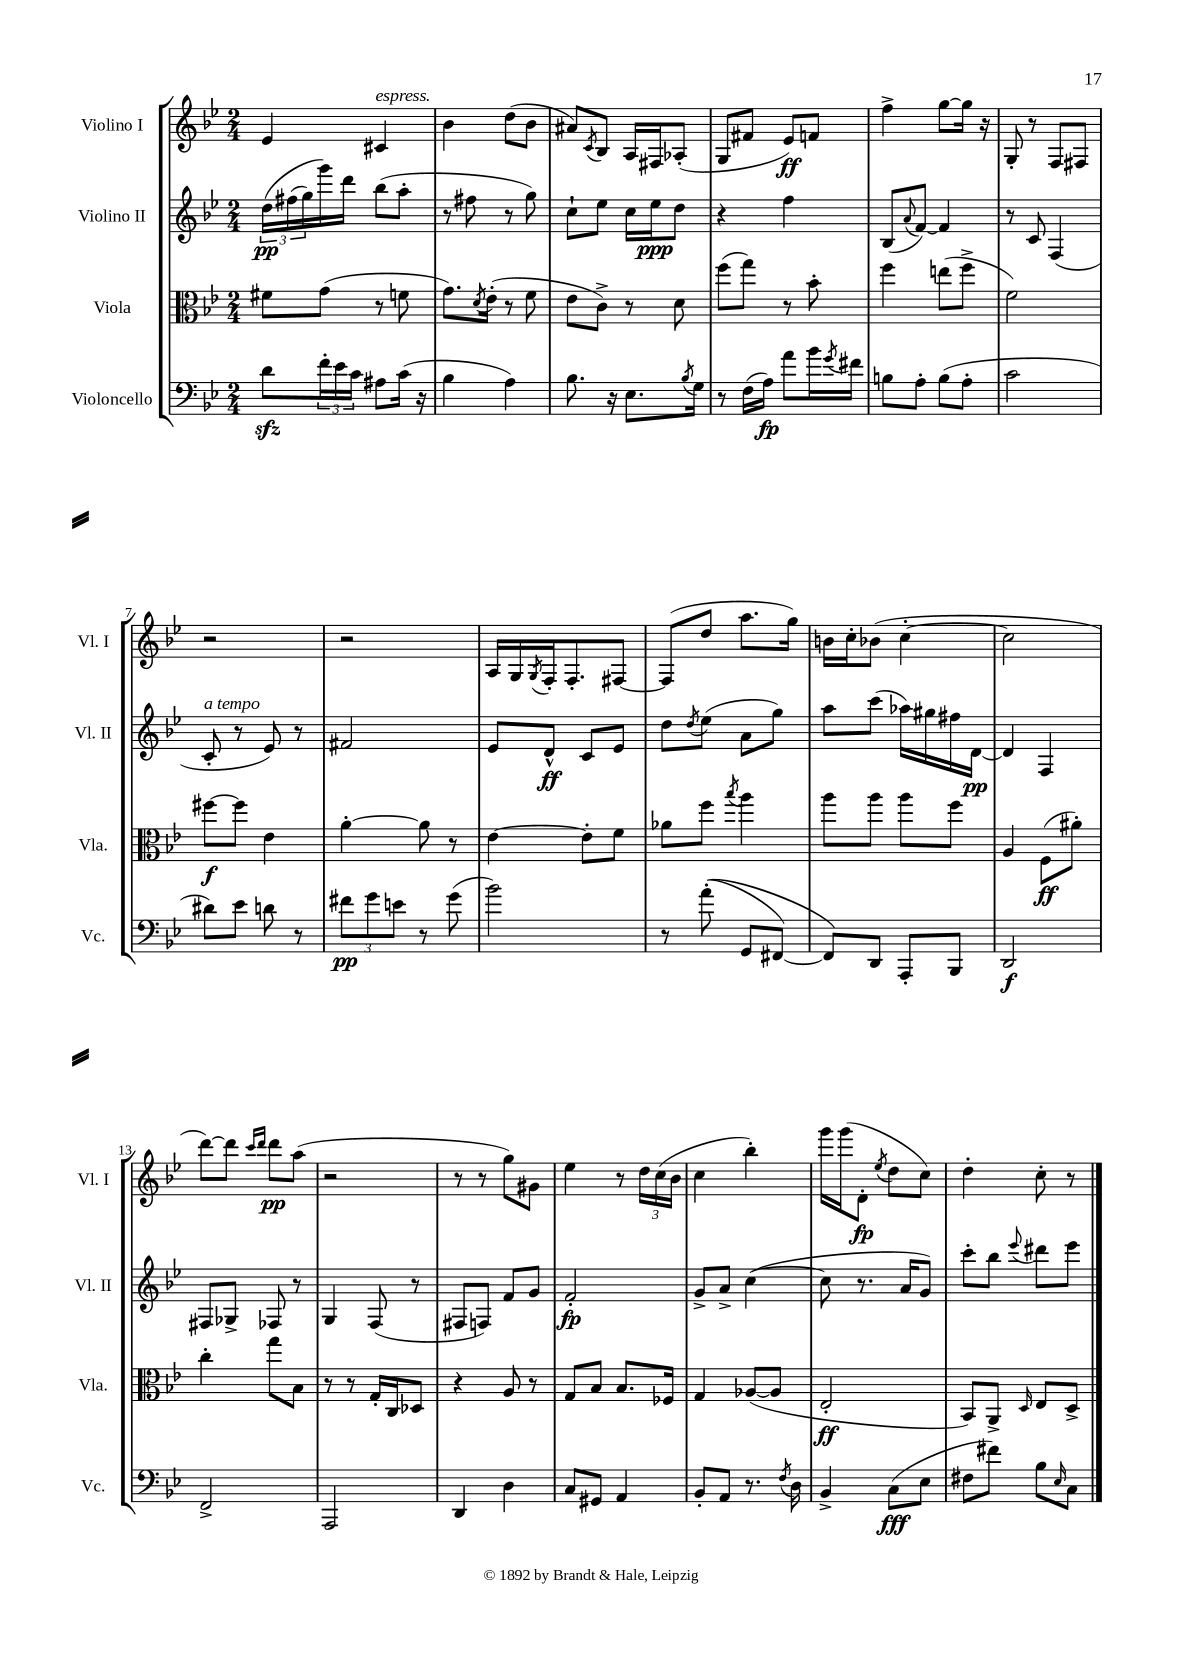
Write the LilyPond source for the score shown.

<<
\new StaffGroup <<
\new Staff = "s0" \with { instrumentName = "Violino I" shortInstrumentName = "Vl. I" } {
    \clef treble \key bes \major \numericTimeSignature \time 2/4
    ees'4 cis'4^\markup { \italic "espress." } |
    bes'4 d''8( bes'8 |
    ais'8) \acciaccatura { c'8 } bes8 a16 fis16 aes8-.( |
    g8 fis'8 ees'8\ff) f'8 |
    f''4-> g''8~ g''16 r16 |
    g8-. r8 f8 fis8 |
    r2 |
    r2 |
    a16 g16 \acciaccatura { g8 } f16-. f8.-. fis8~ |
    fis8( d''8 a''8. g''16) |
    b'16 c''16-. bes'8( c''4~-. |
    c''2 |
    d'''8~) d'''8 \grace { c'''16 d'''16 } d'''8\pp a''8( |
    r2 |
    r8 r8 g''8) gis'8 |
    ees''4 r8 \tuplet 3/2 { d''16 c''16( bes'16 } |
    c''4 bes''4-.) |
    g'''16 g'''16( d'8-.\fp \acciaccatura { ees''8 } d''8 c''8) |
    d''4-. c''8-. r8 \bar "|." |
}
\new Staff = "s1" \with { instrumentName = "Violino II" shortInstrumentName = "Vl. II" } {
    \clef treble \key bes \major \numericTimeSignature \time 2/4
    \tuplet 3/2 { d''16\pp\( fis''16( g''16) } g'''16\) d'''16 bes''8( a''8-. |
    r8 fis''8 r8 g''8) |
    c''8-! ees''8 c''16 ees''16\ppp d''8 |
    r4 f''4 |
    bes8( \appoggiatura { a'8 } f'8~) f'4 |
    r8 c'8 f4( |
    c'8-.^\markup { \italic "a tempo" } r8 ees'8) r8 |
    fis'2 |
    ees'8 d'8-^\ff c'8 ees'8 |
    d''8 \acciaccatura { d''8 } ees''8( a'8 g''8) |
    a''8 c'''8( aes''16) gis''16 fis''16 d'16~\pp |
    d'4 f4 |
    fis8 ges8-> fes8 r8 |
    g4 f8( r8 |
    fis8 f8) f'8 g'8 |
    f'2-.\fp |
    g'8-> a'8-> c''4~( |
    c''8 r8. a'16 g'8) |
    c'''8-. bes''8 \appoggiatura { ees'''8 } dis'''8 ees'''8 \bar "|." |
}
\new Staff = "s2" \with { instrumentName = "Viola" shortInstrumentName = "Vla." } {
    \clef alto \key bes \major \numericTimeSignature \time 2/4
    fis'8 g'8( r8 f'8 |
    g'8.) \acciaccatura { d'8 } ees'16-.( r8 f'8 |
    ees'8 c'8->) r8 d'8 |
    f''8( g''8) r8 bes'8-. |
    f''4 e''8( f''8-> |
    f'2) |
    fis''8~\f fis''8 ees'4 |
    a'4~-. a'8 r8 |
    ees'4~ ees'8-. f'8 |
    aes'8 f''8 \acciaccatura { bes''8 } a''4 |
    a''8 a''8 a''8 f''8 |
    a4 f8\ff( ais'8-.) |
    c''4-. g''8 bes8 |
    r8 r8 g16-. c16 des8 |
    r4 a8 r8 |
    g8 bes8 bes8. fes16 |
    g4 aes8~( aes8 |
    ees2-.\ff |
    bes,8) a,8-> \grace { d16 } ees8 d8-> \bar "|." |
}
\new Staff = "s3" \with { instrumentName = "Violoncello" shortInstrumentName = "Vc." } {
    \clef bass \key bes \major \numericTimeSignature \time 2/4
    d'8\sfz \tuplet 3/2 { f'16-. ees'16 c'16 } ais8 c'16( r16 |
    bes4 a4) |
    bes8. r16 ees8. \acciaccatura { bes8 } g16 |
    r8 f16( a16\fp) a'8 bes'16 \acciaccatura { g'8 } fis'16 |
    b8 a8-. b8( a8-. |
    c'2 |
    dis'8) ees'8 d'8 r8 |
    \tuplet 3/2 { fis'8\pp g'8 e'8 } r8 g'8( |
    bes'2) |
    r8 a'8-.(\( g,8 fis,8~) |
    fis,8\) d,8 a,,8-. bes,,8 |
    d,2\f |
    f,2-> |
    a,,2 |
    d,4 d4 |
    c8 gis,8 a,4 |
    bes,8-. a,8 r8. \acciaccatura { f8 } d16 |
    bes,4-> c8\fff( ees8 |
    fis8 fis'8) bes8 \grace { ees16 } c8 \bar "|." |
}
>>
>>
